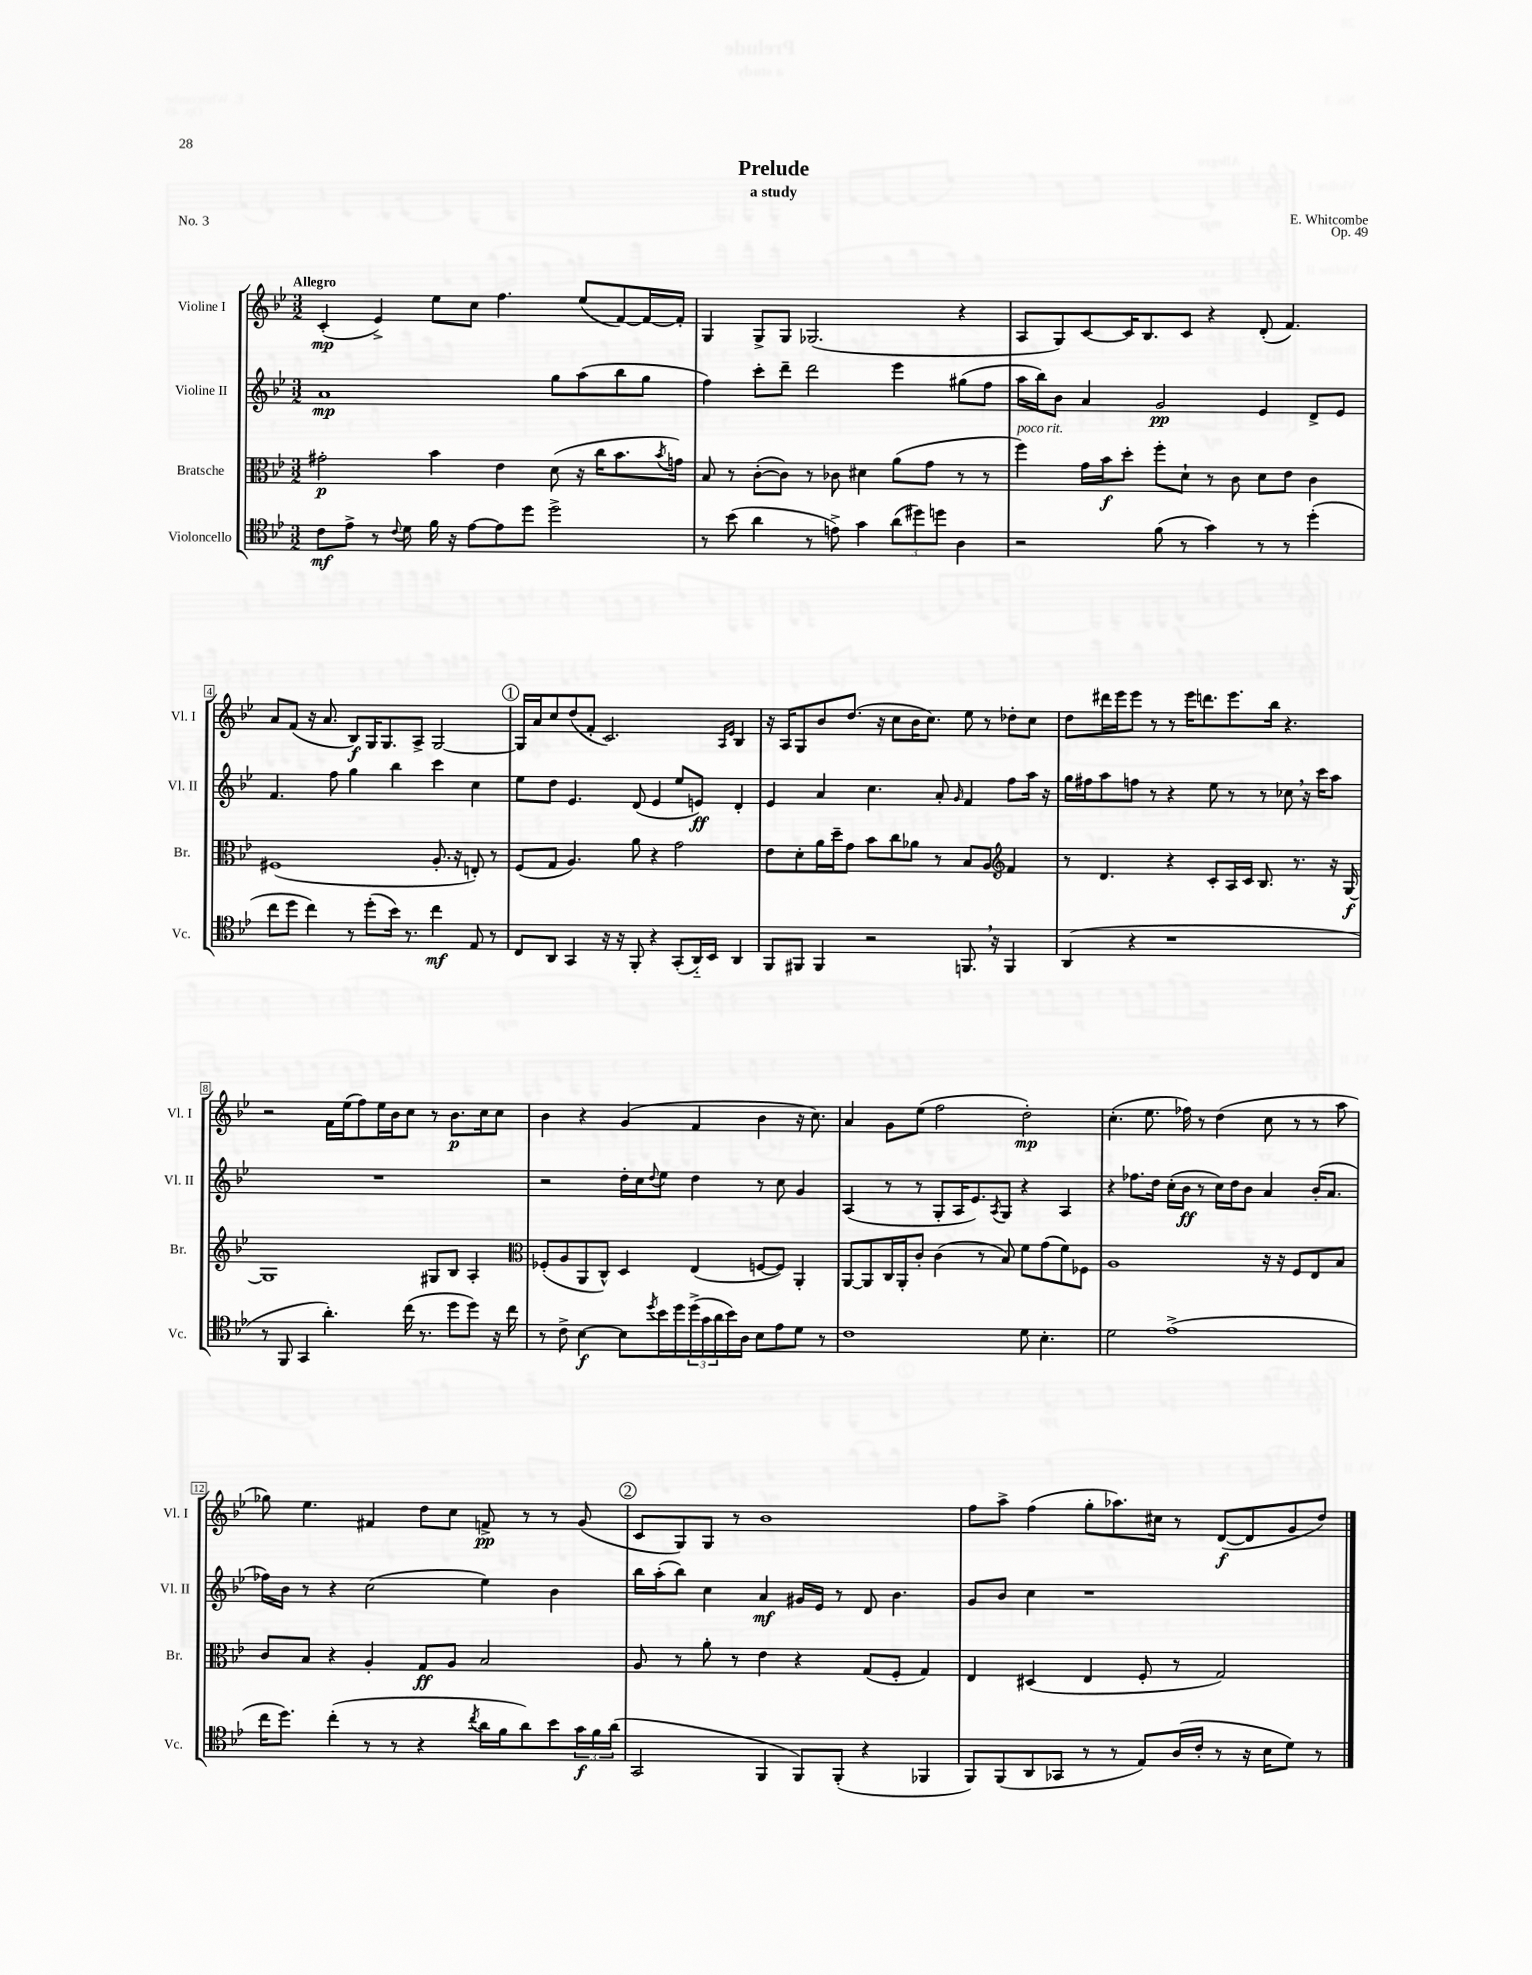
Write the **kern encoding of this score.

**kern	**dynam	**kern	**dynam	**kern	**dynam	**kern	**dynam
*part4	*part4	*part3	*part3	*part2	*part2	*part1	*part1
*staff4	*staff4	*staff3	*staff3	*staff2	*staff2	*staff1	*staff1
*I"Violoncello	*	*I"Bratsche	*	*I"Violine II	*	*I"Violine I	*
*I'Vc.	*	*I'Br.	*	*I'Vl. II	*	*I'Vl. I	*
*clefC4	*	*clefC3	*	*clefG2	*	*clefG2	*
*k[b-e-]	*	*k[b-e-]	*	*k[b-e-]	*	*k[b-e-]	*
*M3/2	*	*M3/2	*	*M3/2	*	*M3/2	*
=1	=1	=1	=1	=1	=1	=1	=1
!	!	!	!	!	!	!LO:TX:a:B:t=Allegro	!
8c\L	mf	2g#X'\	p	1a	mp	(4c'/	mp
8e-^\J	.	.	.	.	.	.	.
8r	.	.	.	.	.	4e-^/)	.
8qqc/	.	.	.	.	.	.	.
8d\	.	.	.	.	.	.	.
16f\	.	4b-\	.	.	.	8ee-\L	.
16r	.	.	.	.	.	.	.
[8e-\L	.	.	.	.	.	8cc\J	.
8e-\]	.	4e-\	.	.	.	4.ff\	.
8dd\J	.	.	.	.	.	.	.
2dd^\	.	(8d\	.	8gg\L	.	.	.
.	.	16r	.	(8aa\	.	(8ee-/L	.
.	.	16cc\KL	.	.	.	.	.
.	.	8.b-\	.	8bb-\	.	[8f/)	.
.	.	.	.	8gg\J	.	16f/L_	.
.	.	8qb-/	.	.	.	.	.
.	.	16gn\Jk)	.	.	.	16f'/JJ]	.
=2	=2	=2	=2	=2	=2	=2	=2
8r	.	8B-/	.	4ff\)	.	4G/	.
(8b-\	.	8r	.	.	.	.	.
4a\	.	([8c'\L	.	8ccc'\L	.	8G^/L	.
.	.	8c\J])	.	8ddd~\J	.	8G/J	.
8r	.	8r	.	2ddd\	.	(2.G-X/	.
8en^\)	.	8c-X\	.	.	.	.	.
4g\	.	4d#X\	.	.	.	.	.
(12a\L	.	(8a\L	.	4eee-\	.	.	.
12dd#X\)	.	.	.	.	.	.	.
.	.	8g\J	.	.	.	.	.
12ddn\J	.	.	.	.	.	.	.
4A\	.	8r	.	(8gg#X\L	.	4r	.
.	.	8r	.	8ff\J	.	.	.
=3	=3	=3	=3	=3	=3	=3	=3
!	!	!LO:TX:a:i:t=poco rit.	!	!	!	!	!
2r	.	4ff\)	.	16aa\LL	.	8A/L	.
.	.	.	.	16bb-\J)	.	.	.
.	.	.	.	8b-\J	.	8G/)	.
.	.	16g\LL	.	4a/	.	[8c/	.
.	.	16b-\J	f	.	.	.	.
.	.	8dd'\J	.	.	.	16c/K]	.
.	.	.	.	.	.	8.B-/	.
(8f\	.	8ff'\L	.	2g/	pp	.	.
8r	.	8d`\J	.	.	.	8c/J	.
4g\)	.	8r	.	.	.	4r	.
.	.	8c\	.	.	.	.	.
8r	.	8d\L	.	4e-/	.	(8d'/	.
8r	.	8e-\J	.	.	.	4.f/)	.
(4dd'\	.	4c\	.	8d^/L	.	.	.
.	.	.	.	8e-/J	.	.	.
!!LO:LB:g=z
=4	=4	=4	=4	=4	=4	=4	=4
8cc\L	.	(1F#X	.	4.f/	.	8a/L	.
8dd\J	.	.	.	.	.	(8f/J	.
4cc\)	.	.	.	.	.	16r	.
.	.	.	.	.	.	8.a/	.
.	.	.	.	8ff\	.	.	.
8r	.	.	.	4gg\	.	8B-/L)	f
(8dd'\L	.	.	.	.	.	16G/K	.
.	.	.	.	.	.	8.G/	.
16b-\Jk)	.	.	.	4bb-\	.	.	.
8.r	.	.	.	.	.	.	.
.	.	.	.	.	.	8A^/J	.
4cc\	mf	8.A'/	.	4ccc\	.	[2G/	.
.	.	16r	.	.	.	.	.
8E-/	.	8En'/)	.	4cc\	.	.	.
8r	.	8r	.	.	.	.	.
!!LO:REH:place=s1:t=1
=5	=5	=5	=5	=5	=5	=5	=5
8C/L	.	(8F/L	.	8ee-\L	.	16G/LL]	.
.	.	.	.	.	.	16a/J	.
8AA/J	.	8G/J	.	8dd\J	.	8cc/	.
4GG/	.	4.A/)	.	4.e-/	.	(8dd/	.
.	.	.	.	.	.	8f'/J	.
16r	.	.	.	.	.	2.c/)	.
16r	.	.	.	.	.	.	.
8FF'/	.	8a\	.	(8d/	.	.	.
4r	.	4r	.	4e-/	.	.	.
(8GG'/L	.	2g\	.	8ee-/L	.	.	.
16AA/L)	.	.	.	8en/J)	ff	.	.
16BB-/JJ	.	.	.	.	.	.	.
.	.	.	.	.	.	16qqA/LL	.
.	.	.	.	.	.	16qqe-/JJ	.
4AA/	.	.	.	4d'/	.	4B-/	.
=6	=6	=6	=6	=6	=6	=6	=6
8FF/L	.	8e-\L	.	4e-/	.	16r	.
.	.	.	.	.	.	16A/KL	.
8FF#X/J	.	8d'\	.	.	.	8G/	.
4FF#/	.	16a\L	.	4a/	.	8b-/	.
.	.	16dd~\J	.	.	.	.	.
.	.	8g\J	.	.	.	(8.dd/J	.
2r	.	8b-\L	.	4.cc\	.	.	.
.	.	.	.	.	.	16r	.
.	.	8cc\	.	.	.	8cc\L	.
.	.	8a-X\J	.	.	.	16b-\K	.
.	.	.	.	.	.	8.cc\J)	.
.	.	8r	.	8a'/	.	.	.
.	.	.	.	16qqg/	.	.	.
8.FFn,/	.	8B-/L	.	4f/	.	8ee-\	.
.	.	8A/J	.	.	.	8r	.
16r	.	.	.	.	.	.	.
*	*	*clefG2	*	*	*	*	*
4FF/	.	4f/	.	8ff\L	.	8dd-X'\L	.
.	.	.	.	16aa\Jk	.	8cc\J	.
.	.	.	.	16r	.	.	.
=7	=7	=7	=7	=7	=7	=7	=7
(4AA/	.	8r	.	16gg\LL	.	8dd\L	.
.	.	.	.	16ff#X\J	.	.	.
.	.	4.d/	.	8aa\	.	16ddd#X\L	.
.	.	.	.	.	.	16eee-\J	.
4r	.	.	.	8ffn\J	.	8eee-\J	.
.	.	.	.	8r	.	8r	.
1r	.	4r	.	4r	.	8r	.
.	.	.	.	.	.	16eee-\KL	.
.	.	.	.	.	.	8.dddn\	.
.	.	8c'/L	.	8ee-\	.	.	.
.	.	16A/L	.	8r	.	8.eee-\	.
.	.	16c/JJ	.	.	.	.	.
.	.	8.B-/	.	8r	.	.	.
.	.	.	.	.	.	16bb-\Jk	.
.	.	.	.	8cc-X,\	.	4.r	.
.	.	8.r	.	.	.	.	.
.	.	.	.	16r	.	.	.
.	.	.	.	16ccc\KL	.	.	.
.	.	16r	.	8aa\J	.	.	.
.	.	[16G/	f	.	.	.	.
!!LO:LB:g=z
=8	=8	=8	=8	=8	=8	=8	=8
8r	.	1G]	.	1.r	.	2r	.
8FF/	.	.	.	.	.	.	.
4GG/	.	.	.	.	.	.	.
4.a'\)	.	.	.	.	.	16f\LL	.
.	.	.	.	.	.	(16ee-\J	.
.	.	.	.	.	.	8ff\)	.
.	.	.	.	.	.	16ee-\L	.
.	.	.	.	.	.	16b-\J	.
(16cc\	.	.	.	.	.	8cc\J	.
8.r	.	.	.	.	.	.	.
.	.	8G#X/L	.	.	.	8r	.
8dd\L	.	8B-/J	.	.	.	8.b-\L	p
8dd\J)	.	4A'/	.	.	.	.	.
.	.	.	.	.	.	16cc\k	.
16r	.	.	.	.	.	8cc\J	.
16cc\	.	.	.	.	.	.	.
=9	=9	=9	=9	=9	=9	=9	=9
*	*	*clefC3	*	*	*	*	*
8r	.	(8F-X'/L	.	2r	.	4b-\	.
8c^\	.	8A/	.	.	.	.	.
[4B-\	f	8AA/	.	.	.	4r	.
.	.	8C^^/J)	.	.	.	.	.
8B-\L]	.	4D/	.	16dd'\LL	.	(4g/	.
.	.	.	.	16cc\J	.	.	.
8qdd/	.	.	.	8qqdd/	.	.	.
16b-\L	.	.	.	8ee-\J	.	.	.
16dd\	.	.	.	.	.	.	.
(24dd^\	.	(4E-/	.	4dd\	.	4f/	.
24g\	.	.	.	.	.	.	.
24a\	.	.	.	.	.	.	.
16b-\)	.	.	.	.	.	.	.
16A\JJ	.	.	.	.	.	.	.
8B-\L	.	[8Fn/L	.	8r	.	4b-\	.
8e-\	.	8F/J])	.	8cc\	.	.	.
8d\J	.	4AA'/	.	4g/	.	16r	.
.	.	.	.	.	.	8.cc\)	.
8r	.	.	.	.	.	.	.
=10	=10	=10	=10	=10	=10	=10	=10
1c	.	[8AA/L	.	(4A/	.	4a/	.
.	.	8AA/]	.	.	.	.	.
.	.	16C/L	.	8r	.	8g\L	.
.	.	16AA'/J	.	.	.	.	.
.	.	8c'/J	.	8r	.	(8ee-\J	.
.	.	(4c\	.	8G'/L	.	2ff\	.
.	.	.	.	16A/K	.	.	.
.	.	.	.	8.e-/)	.	.	.
.	.	8r	.	.	.	.	.
.	.	.	.	8qA/	.	.	.
.	.	8B-/)	.	8G/J	.	.	.
8d\	.	8f\L	.	4r	.	2dd'\)	mp
4.B-'\	.	(8g\	.	.	.	.	.
.	.	8f\)	.	4A/	.	.	.
.	.	8F-X\J	.	.	.	.	.
=11	=11	=11	=11	=11	=11	=11	=11
2d\	.	1A	.	4r	.	(4.cc'\	.
.	.	.	.	8.ff-X\L	.	.	.
.	.	.	.	.	.	8.ee-\	.
.	.	.	.	16dd\Jk	.	.	.
(1e-^	.	.	.	(16cc'\LL	.	.	.
.	.	.	.	16b-\JJ	ff	16ff-X\)	.
.	.	.	.	8r	.	8r	.
.	.	.	.	16cc\LL)	.	(4dd\	.
.	.	.	.	16dd\J	.	.	.
.	.	.	.	8b-\J	.	.	.
.	.	16r	.	4a/	.	8cc\	.
.	.	16r	.	.	.	.	.
.	.	8F/L	.	.	.	8r	.
.	.	8E-/	.	(16b-'/KL	.	8r	.
.	.	.	.	8.a/J	.	.	.
.	.	8B-/J	.	.	.	8aa\	.
!!LO:LB:g=z
=12	=12	=12	=12	=12	=12	=12	=12
16cc\KL	.	8c/L	.	16ff-X\LL)	.	8gg-X\)	.
8.dd\J)	.	.	.	16b-\JJ	.	.	.
.	.	8B-/J	.	8r	.	4.ee-\	.
(4cc'\	.	4r	.	4r	.	.	.
8r	.	4A'/	.	(2cc\	.	4f#X/	.
8r	.	.	.	.	.	.	.
4r	.	8G/L	ff	.	.	8dd\L	.
.	.	8A/J	.	.	.	8cc\J	.
8qcc/	.	.	.	.	.	.	.
16a\LL	.	2B-/	.	4ee-\)	.	8fn^/	pp
16f\J	.	.	.	.	.	.	.
8a\)	.	.	.	.	.	8r	.
8b-\	.	.	.	4b-\	.	8r	.
24g\L	f	.	.	.	.	(8g/	.
24f\	.	.	.	.	.	.	.
(24a\JJ	.	.	.	.	.	.	.
!!LO:REH:place=s1:t=2
=13	=13	=13	=13	=13	=13	=13	=13
2GG/	.	8A/	.	16bb-\LL	.	8c/L	.
.	.	.	.	(16aa'\J	.	.	.
.	.	8r	.	8bb-\J)	.	8G/)	.
.	.	8a'\	.	4cc\	.	8G/J	.
.	.	8r	.	.	.	8r	.
4FF/	.	4e-\	.	4a/	mf	1b-	.
8FF/L)	.	4r	.	16g#X/LL	.	.	.
.	.	.	.	16e-/JJ	.	.	.
(8FF'/J	.	.	.	8r	.	.	.
4r	.	(8G/L	.	8d/	.	.	.
.	.	8F'/J	.	4.b-\	.	.	.
4FF-X/	.	4G/)	.	.	.	.	.
=14	=14	=14	=14	=14	=14	=14	=14
8FF/L)	.	4E-/	.	8g/L	.	8ff\L	.
(8FF/	.	.	.	8b-/J	.	8aa^\J	.
8AA/	.	(4D#X/	.	4cc\	.	(4ff\	.
8GG-X/J	.	.	.	.	.	.	.
8r	.	4E-/	.	1r	.	8gg'\L	.
8r	.	.	.	.	.	8.aa-X\)	.
8E-/L)	.	8F'/	.	.	.	.	.
.	.	.	.	.	.	16cc#X\Jk	.
(16A/L	.	8r	.	.	.	8r	.
16c'/JJ	.	.	.	.	.	.	.
8r	.	2G/)	.	.	.	([8d/L	f
16r	.	.	.	.	.	8d/]	.
16B-\KL	.	.	.	.	.	.	.
8d\J)	.	.	.	.	.	8g/	.
8r	.	.	.	.	.	8dd/J)	.
==	==	==	==	==	==	==	==
*-	*-	*-	*-	*-	*-	*-	*-
